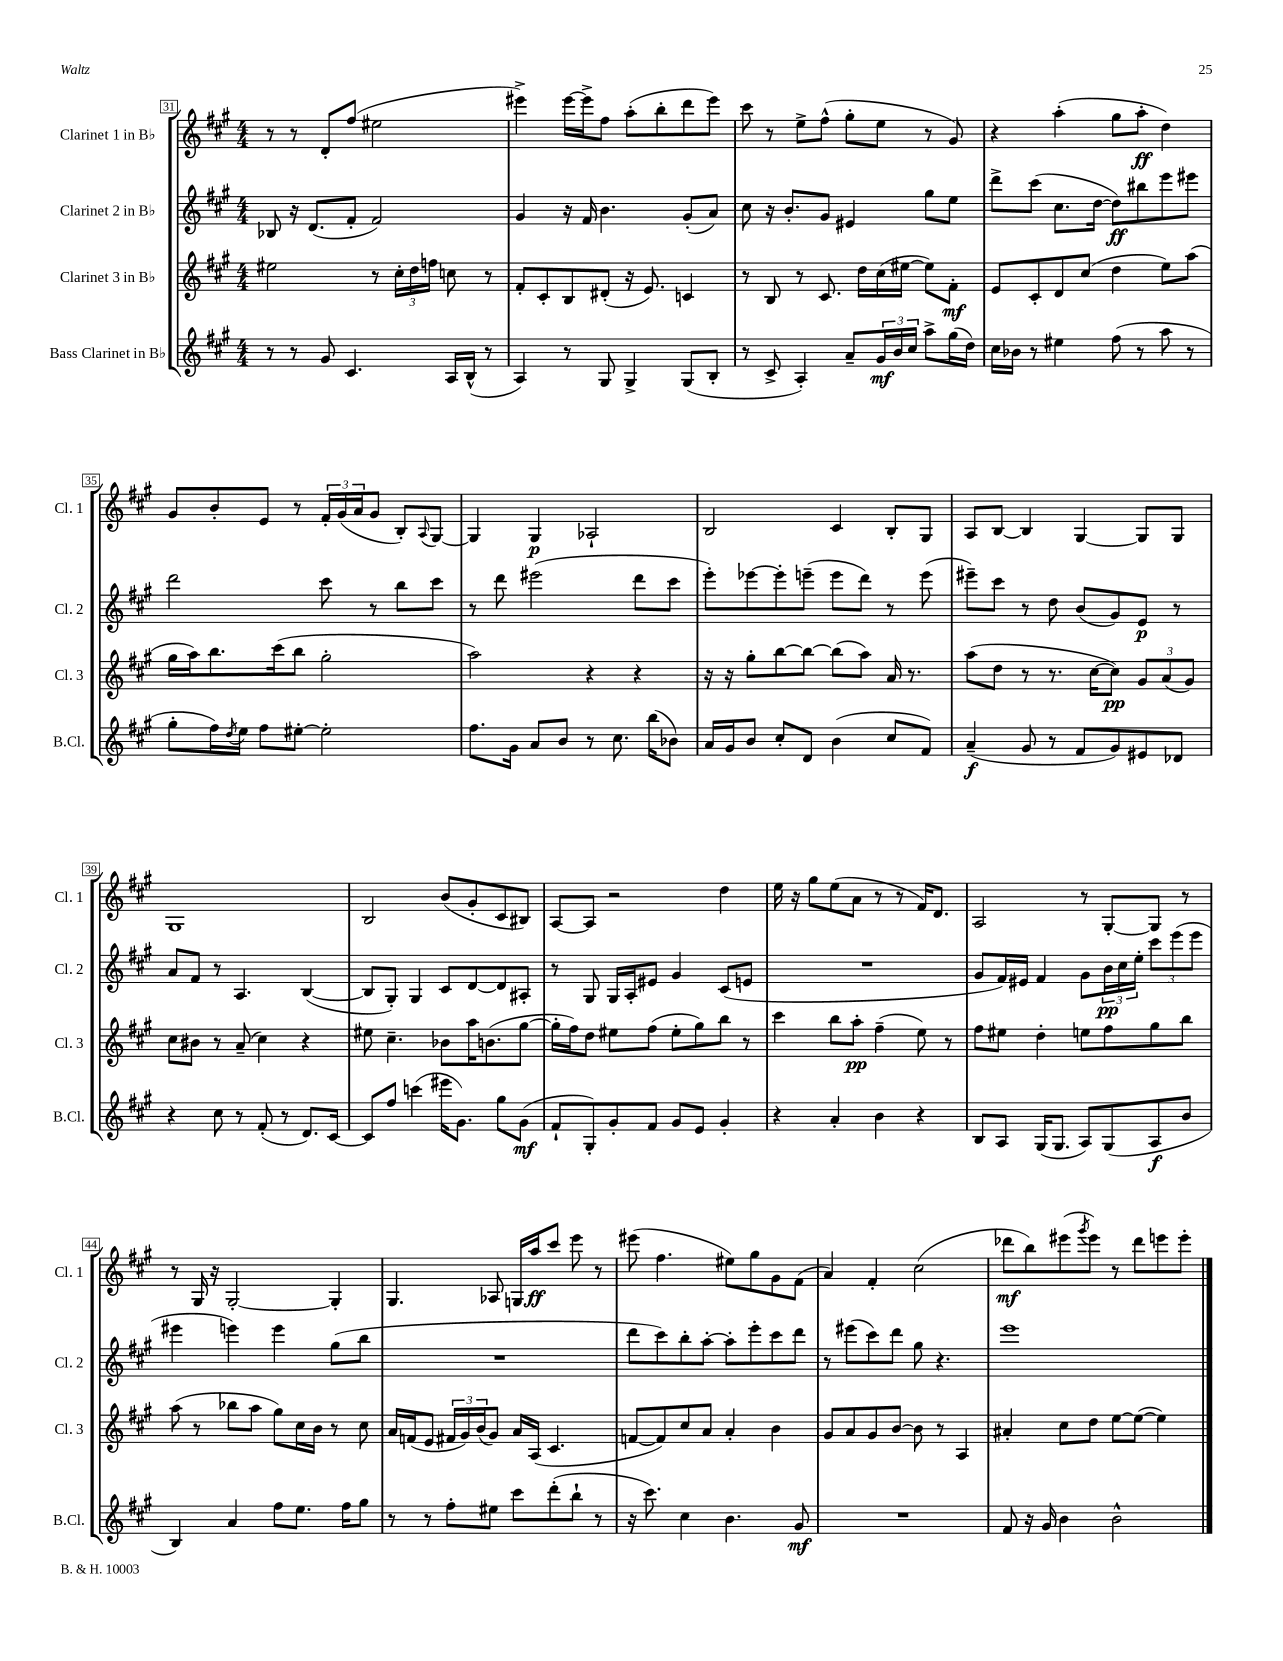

**kern	**dynam	**kern	**dynam	**kern	**dynam	**kern	**dynam
*part4	*part4	*part3	*part3	*part2	*part2	*part1	*part1
*staff4	*staff4	*staff3	*staff3	*staff2	*staff2	*staff1	*staff1
*I"Bass Clarinet in B♭	*	*I"Clarinet 3 in B♭	*	*I"Clarinet 2 in B♭	*	*I"Clarinet 1 in B♭	*
*I'B.Cl.	*	*I'Cl. 3	*	*I'Cl. 2	*	*I'Cl. 1	*
*clefG2	*	*clefG2	*	*clefG2	*	*clefG2	*
*k[f#c#g#]	*	*k[f#c#g#]	*	*k[f#c#g#]	*	*k[f#c#g#]	*
*M4/4	*	*M4/4	*	*M4/4	*	*M4/4	*
=31	=31	=31	=31	=31	=31	=31	=31
8r	.	2ee#X\	.	8B-X/	.	8r	.
8r	.	.	.	16r	.	8r	.
.	.	.	.	(8.d/L	.	.	.
8g#/	.	.	.	.	.	8d'/L	.
4.c#/	.	.	.	8f#'/J	.	(8ff#/J	.
.	.	8r	.	2f#/)	.	2ee#X\	.
.	.	24cc#'\LL	.	.	.	.	.
.	.	24dd\	.	.	.	.	.
.	.	24ffn\JJ	.	.	.	.	.
16A/LL	.	8ccn\	.	.	.	.	.
(16B^^/JJ	.	.	.	.	.	.	.
8r	.	8r	.	.	.	.	.
=32	=32	=32	=32	=32	=32	=32	=32
4A/)	.	8f#'/L	.	4g#/	.	4eee#X^\)	.
.	.	8c#'/	.	.	.	.	.
8r	.	8B/	.	16r	.	[16eee#\LL	.
.	.	.	.	16f#/	.	16eee#^\J]	.
8G#/	.	(8d#X'/J	.	4.b\	.	8ff#\J	.
4G#^/	.	16r	.	.	.	(8aa'\L	.
.	.	8.e/)	.	.	.	.	.
.	.	.	.	.	.	8bb'\	.
(8G#/L	.	4cn/	.	(8g#'/L	.	8ddd\	.
8B'/J	.	.	.	8a/J)	.	8eee#\J)	.
=33	=33	=33	=33	=33	=33	=33	=33
8r	.	8r	.	8cc#\	.	8ccc#\	.
8c#^/	.	8B/	.	16r	.	8r	.
.	.	.	.	8.b'/L	.	.	.
4A'/)	.	8r	.	.	.	8ee^\L	.
.	.	8.c#/	.	8g#/J	.	(8ff#^^\J	.
8a~/L	.	.	.	4e#X/	.	8gg#'\L	.
.	.	16dd\LL	.	.	.	.	.
24g#/L	mf	(16cc#\	.	.	.	8ee\J	.
24b/	.	.	.	.	.	.	.
.	.	[16ee#X\JJ	.	.	.	.	.
24cc#/JJ	.	.	.	.	.	.	.
8aa^\L	.	8ee#\L])	.	8gg#\L	.	8r	.
(16gg#\L	.	8f#'\J	mf	8ee\J	.	8g#/)	.
16dd\JJ)	.	.	.	.	.	.	.
=34	=34	=34	=34	=34	=34	=34	=34
16cc#\LL	.	8e/L	.	8ddd^\L	.	4r	.
16b-X\JJ	.	.	.	.	.	.	.
8r	.	8c#'/	.	(8ccc#\J	.	.	.
4ee#X\	.	8d/	.	8.cc#\L	.	(4aa'\	.
.	.	(8cc#/J	.	.	.	.	.
.	.	.	.	[16dd\Jk	.	.	.
(8ff#\	.	4dd\	.	8dd\L])	ff	8gg#\L	.
8r	.	.	.	8bb#X\	.	8aa'\J	ff
8aa\	.	8ee\L)	.	8eee\	.	4dd\)	.
8r	.	(8aa\J	.	8eee#X\J	.	.	.
!!LO:LB:g=z
=35	=35	=35	=35	=35	=35	=35	=35
8gg#'\L	.	16gg#\LL	.	2ddd\	.	8g#/L	.
.	.	16aa\J)	.	.	.	.	.
16ff#\L)	.	8.bb\	.	.	.	8b'/	.
8qdd/	.	.	.	.	.	.	.
16ee\JJ	.	.	.	.	.	.	.
8ff#\L	.	.	.	.	.	8e/J	.
.	.	(16ccc#\k	.	.	.	.	.
[8ee#X'\J	.	8bb\J	.	.	.	8r	.
2ee#'\]	.	2gg#'\	.	8ccc#\	.	24f#'/LL	.
.	.	.	.	.	.	(24g#/	.
.	.	.	.	.	.	24a/J	.
.	.	.	.	8r	.	8g#/J	.
.	.	.	.	8bb\L	.	8B'/L)	.
.	.	.	.	.	.	8qqA/	.
.	.	.	.	8ccc#\J	.	[8G#/J	.
=36	=36	=36	=36	=36	=36	=36	=36
8.ff#\L	.	2aa\)	.	8r	.	4G#/]	.
.	.	.	.	8ddd\	.	.	.
16g#\Jk	.	.	.	.	.	.	.
8a/L	.	.	.	(2eee#X\	.	4G#/	p
8b/J	.	.	.	.	.	.	.
8r	.	4r	.	.	.	2A-X`/	.
8.cc#\	.	.	.	.	.	.	.
.	.	4r	.	8ddd\L	.	.	.
(16bb\KL	.	.	.	.	.	.	.
8b-X\J)	.	.	.	8ccc#\J	.	.	.
=37	=37	=37	=37	=37	=37	=37	=37
16a/LL	.	16r	.	8eee'\L)	.	2B/	.
16g#/J	.	16r	.	.	.	.	.
8b/J	.	8gg#'\L	.	[8eee-X\	.	.	.
8cc#'/L	.	[8bb\	.	8eee-'\]	.	.	.
8d/J	.	8bb\J_	.	(8eeen~\J	.	.	.
(4b\	.	(8bb\L]	.	8eee\L	.	4c#/	.
.	.	8aa\J)	.	8ddd\J)	.	.	.
8cc#/L	.	16a/	.	8r	.	8B'/L	.
.	.	8.r	.	.	.	.	.
8f#/J)	.	.	.	(8eee\	.	8G#/J	.
=38	=38	=38	=38	=38	=38	=38	=38
(4a~/	f	(8aa\L	.	8eee#X~\L)	.	8A/L	.
.	.	8dd\J	.	8ccc#\J	.	[8B/J	.
8g#/	.	8r	.	8r	.	4B/]	.
8r	.	8.r	.	8dd\	.	.	.
8f#/L	.	.	.	(8b/L	.	[4G#/	.
.	.	[16cc#\KL	.	.	.	.	.
8g#/)	.	8cc#\J])	pp	8g#/)	.	.	.
8e#X/	.	12g#/L	.	8e/J	p	8G#/L]	.
.	.	(12a/	.	.	.	.	.
8d-X/J	.	.	.	8r	.	8G#/J	.
.	.	12g#/J)	.	.	.	.	.
!!LO:LB:g=z
=39	=39	=39	=39	=39	=39	=39	=39
4r	.	8cc#\L	.	8a/L	.	1G#	.
.	.	8b#X\J	.	8f#/J	.	.	.
8cc#\	.	8r	.	8r	.	.	.
8r	.	(8a~/	.	4.A/	.	.	.
(8f#'/	.	4cc#\)	.	.	.	.	.
8r	.	.	.	.	.	.	.
8.d/L)	.	4r	.	([4B/	.	.	.
[16c#/Jk	.	.	.	.	.	.	.
=40	=40	=40	=40	=40	=40	=40	=40
8c#/L]	.	8ee#X\	.	8B/L]	.	2B/	.
8ff#/J	.	4.cc#~\	.	8G#'/J)	.	.	.
(4cccn\	.	.	.	4G#/	.	.	.
16eee#X\KL	.	8b-X\L	.	8c#/L	.	(8b/L	.
8.g#\J)	.	.	.	.	.	.	.
.	.	16aa\K	.	[8d/	.	8g#'/	.
.	.	(8.bn\	.	.	.	.	.
8gg#\L	.	.	.	8d/]	.	8c#/	.
(8g#\J	mf	[8gg#\J	.	8A#X'/J	.	8B#X/J)	.
=41	=41	=41	=41	=41	=41	=41	=41
8f#`/L	.	16gg#'\LL]	.	8r	.	[8A/L	.
.	.	16ff#\J)	.	.	.	.	.
8G#'/)	.	8dd\J	.	8G#/	.	8A/J]	.
8g#'/	.	8ee#X\L	.	16G#/LL	.	2r	.
.	.	.	.	16A'/J	.	.	.
8f#/J	.	(8ff#\J	.	8e#X/J	.	.	.
8g#/L	.	8ee#'\L	.	4g#/	.	.	.
8e/J	.	8gg#\)	.	.	.	.	.
4g#'/	.	8bb\J	.	(8c#/L	.	4dd\	.
.	.	8r	.	8en/J	.	.	.
=42	=42	=42	=42	=42	=42	=42	=42
4r	.	4ccc#\	.	1r	.	16ee\	.
.	.	.	.	.	.	16r	.
.	.	.	.	.	.	8gg#\L	.
4a'/	.	8bb\L	.	.	.	(8ee\	.
.	.	8aa'\J	pp	.	.	8a\J	.
4b\	.	(4ff#~\	.	.	.	8r	.
.	.	.	.	.	.	8r	.
4r	.	8ee\)	.	.	.	16f#/KL)	.
.	.	.	.	.	.	8.d/J	.
.	.	8r	.	.	.	.	.
=43	=43	=43	=43	=43	=43	=43	=43
8B/L	.	8ff#\L	.	8g#/L	.	2A/	.
8A/J	.	8ee#X\J	.	16f#/L)	.	.	.
.	.	.	.	16e#X/JJ	.	.	.
(16G#/KL	.	4dd'\	.	4f#/	.	.	.
8.G#/J	.	.	.	.	.	.	.
8A/L)	.	8een\L	.	8g#\L	.	8r	.
(8G#/	.	8ff#\	.	24b\L	pp	[8G#'/L	.
.	.	.	.	24cc#\	.	.	.
.	.	.	.	24ee'\JJ	.	.	.
8A/	f	8gg#\	.	12ccc#\L	.	8G#/J]	.
.	.	.	.	(12eee\	.	.	.
8b/J	.	8bb\J	.	.	.	8r	.
.	.	.	.	12eee\J	.	.	.
!!LO:LB:g=z
=44	=44	=44	=44	=44	=44	=44	=44
4B/)	.	(8aa\	.	4eee#X\	.	8r	.
.	.	8r	.	.	.	16G#/	.
.	.	.	.	.	.	16r	.
4a/	.	8bb-X\L	.	4eeen\)	.	[2G#'/	.
.	.	8aa\J	.	.	.	.	.
8ff#\L	.	8gg#\L)	.	4eee\	.	.	.
8.ee\J	.	16cc#\L	.	.	.	.	.
.	.	16b\JJ	.	.	.	.	.
.	.	8r	.	(8gg#\L	.	4G#'/]	.
16ff#\KL	.	.	.	.	.	.	.
8gg#\J	.	8cc#\	.	8bb\J	.	.	.
=45	=45	=45	=45	=45	=45	=45	=45
8r	.	16a/LL	.	1r	.	4.G#/	.
.	.	(16fn/J	.	.	.	.	.
8r	.	8e/J	.	.	.	.	.
8ff#'\L	.	24f#X/LL	.	.	.	.	.
.	.	24g#/)	.	.	.	.	.
.	.	(24b/J	.	.	.	.	.
8ee#X\J	.	8g#/J)	.	.	.	8A-X/	.
8ccc#\L	.	16a/LL	.	.	.	16Gn/LL	.
.	.	(16A/JJ	.	.	.	16aa/J	ff
(8ddd'\	.	4.c#/	.	.	.	8ccc#/J	.
8bb`\J	.	.	.	.	.	8eee\	.
8r	.	.	.	.	.	8r	.
=46	=46	=46	=46	=46	=46	=46	=46
16r	.	[8fn/L	.	8ddd\L	.	(8eee#X\	.
8.ccc#\)	.	.	.	.	.	.	.
.	.	8f/])	.	8ccc#\)	.	4.ff#\	.
4cc#\	.	8cc#/	.	8bb'\	.	.	.
.	.	8a/J	.	[8aa'\J	.	.	.
4.b\	.	4a'/	.	8aa'\L]	.	8ee#X\L)	.
.	.	.	.	8eee'\	.	8gg#\	.
.	.	4b\	.	8ccc#\	.	8g#\	.
8g#/	mf	.	.	8ddd\J	.	(8f#\J	.
=47	=47	=47	=47	=47	=47	=47	=47
1r	.	8g#/L	.	8r	.	4a/)	.
.	.	8a/	.	(8eee#X\L	.	.	.
.	.	8g#/	.	8ccc#\)	.	4f#'/	.
.	.	[8b/J	.	8ddd\J	.	.	.
.	.	8b\]	.	8gg#\	.	(2cc#\	.
.	.	8r	.	4.r	.	.	.
.	.	4A/	.	.	.	.	.
=48	=48	=48	=48	=48	=48	=48	=48
8f#/	.	4a#X'/	.	1eee	.	8ddd-X\L	mf
16r	.	.	.	.	.	8bb\)	.
16g#/	.	.	.	.	.	.	.
4b\	.	8cc#\L	.	.	.	(8eee#X\	.
.	.	.	.	.	.	8qggg#/	.
.	.	8dd\J	.	.	.	8eee#\J)	.
2b^^\	.	[8ee\L	.	.	.	8r	.
.	.	(8ee\J_	.	.	.	8ddd-\L	.
.	.	4ee\])	.	.	.	8eeen\	.
.	.	.	.	.	.	8eee'\J	.
==	==	==	==	==	==	==	==
*-	*-	*-	*-	*-	*-	*-	*-
